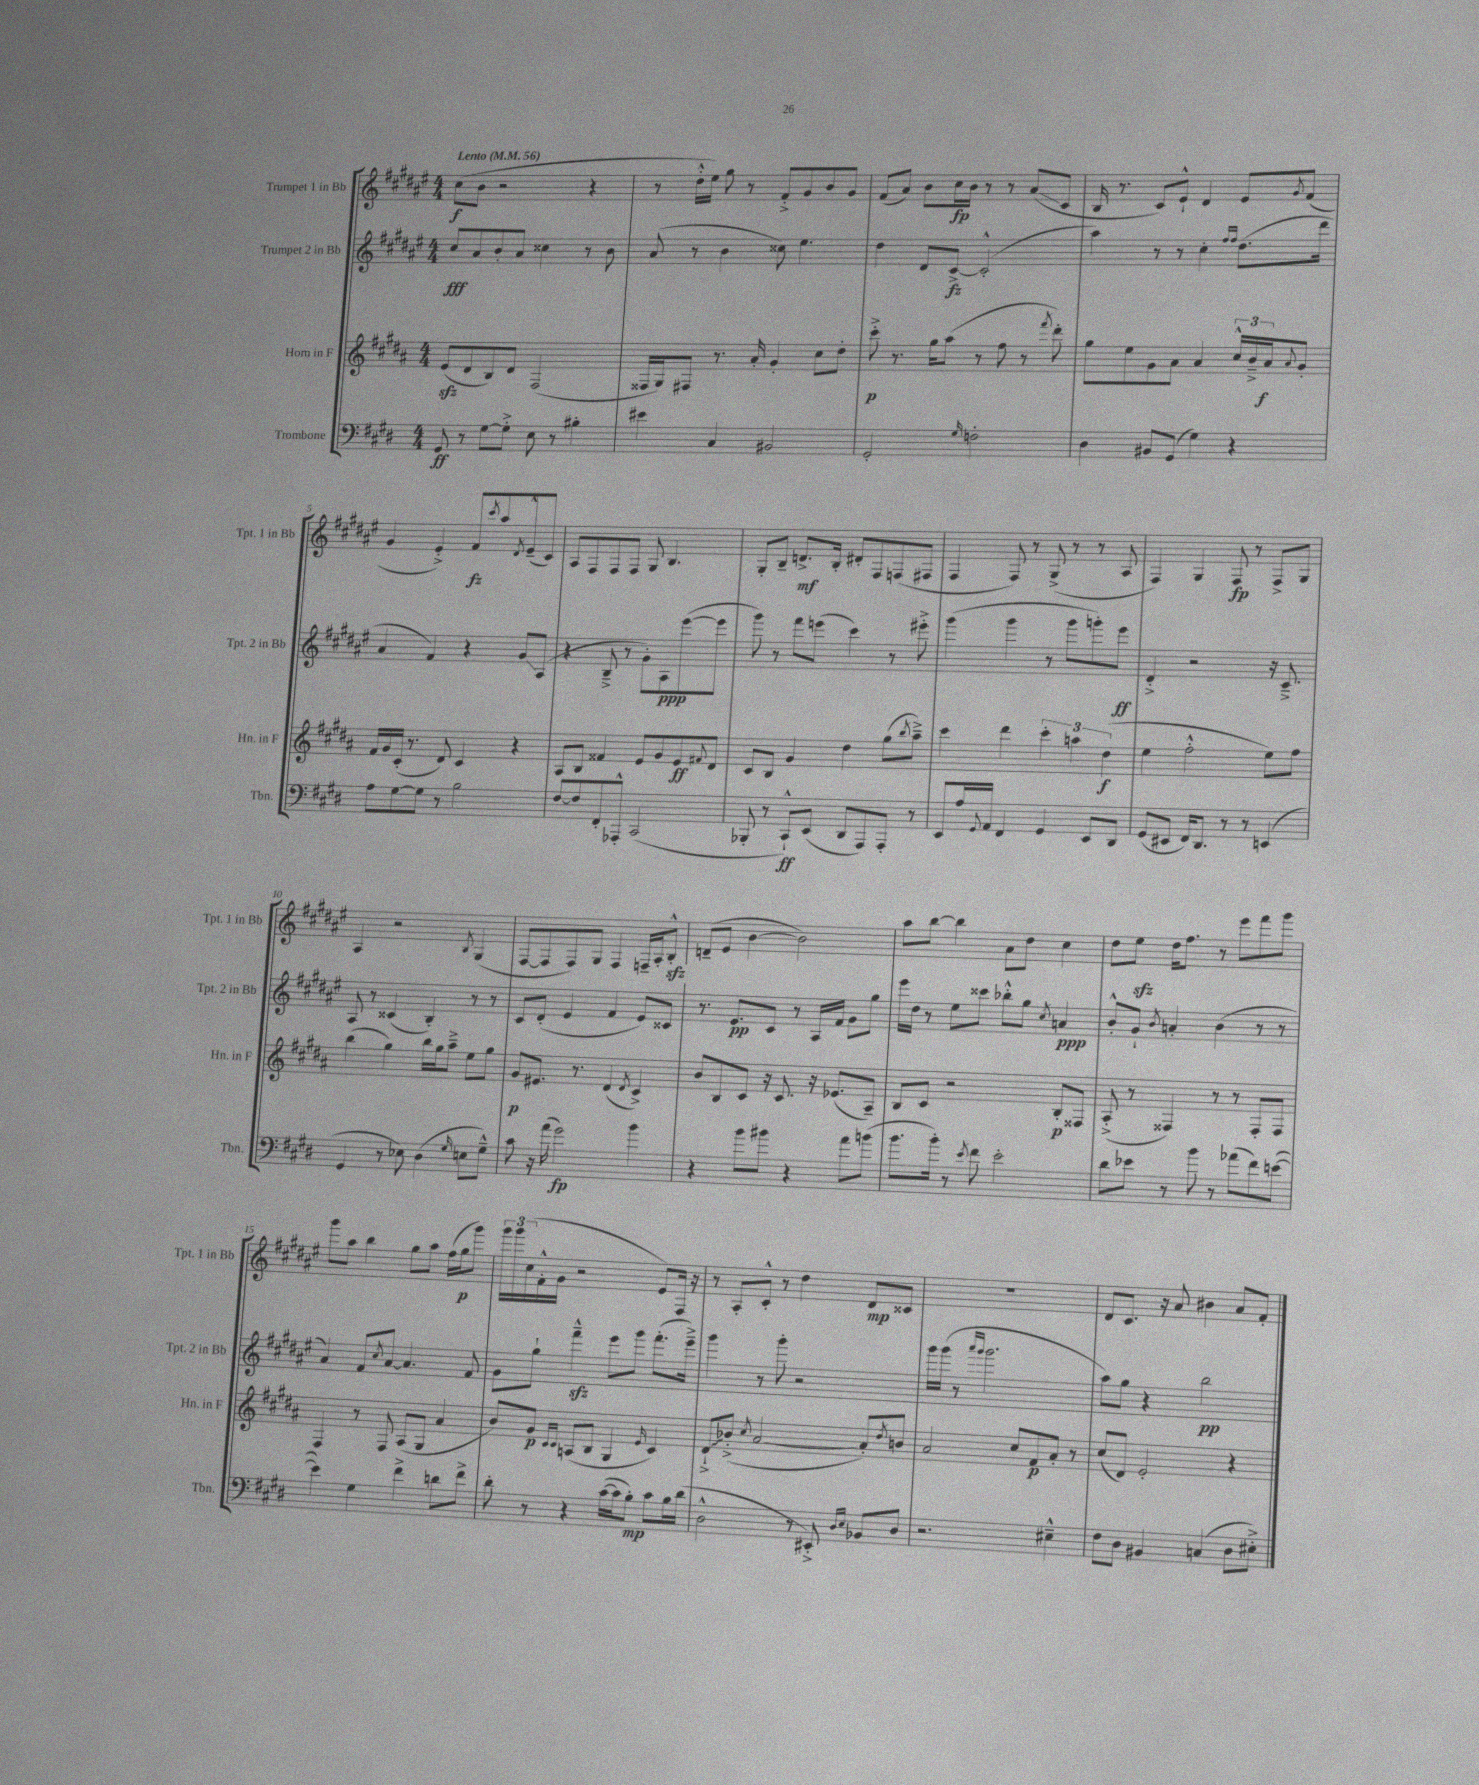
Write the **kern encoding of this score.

**kern	**kern	**kern	**kern
*staff4	*staff3	*staff2	*staff1
*clefF4	*clefG2	*clefG2	*clefG2
*k[f#c#g#d#]	*k[f#c#g#d#a#]	*k[f#c#g#d#a#e#]	*k[f#c#g#d#a#e#]
*M4/4	*M4/4	*M4/4	*M4/4
*MM56	*MM56	*MM56	*MM56
8GG#	(8e	8cc#	(8cc#
8r	8d#	8a#	8b
[8G#	8B)	8b'	2r
8G#'^]	8d#	8a#	.
8E	(2F#	4cc##	.
8r	.	.	.
4B#'	.	8r	4r
.	.	8b	.
=	=	=	=
4e#	16F##	(8a#	8r
.	16G#)	.	.
.	8F#	8r	16dd#'^^
.	.	.	16ee#)
4C#	8.r	4b	8gg#
.	.	.	8r
.	16a#'	.	.
2BB#	4g#'	8cc##)	8f#'^
.	.	4.ee#	8g#
.	8cc#	.	8b
.	8dd#'	.	8g#
=	=	=	=
2GG#'	8ccc#'^	4dd#	(8f#
.	8.r	.	8a#)
.	.	8d#	8b
.	16gg#	.	.
.	(8aa#	[8c#^	16cc#
.	.	.	16b
16qqG#	.	.	.
2F'	8r	(2c#'^^]	8r
.	8ff#	.	8r
.	8r	.	(8a#
.	8qfff#	.	.
.	8ddd#')	.	8c#
=	=	=	=
4D#	8gg#	4aa#)	16B
.	.	.	8.r
.	8ee	.	.
8BB#	8g#	8r	8c#)
(8GG#	8a#	8r	8e#`^^
4G#)	4a#	4cc#'	4d#
.	.	16qqff#	.
.	.	16qqff#	.
4r	24cc#^^	(8.dd#	8e#
.	24b~^	.	.
.	24a#	.	.
.	8qqa#	.	8qg#
.	8g#'	.	(8f#
.	.	16ddd#	.
=	=	=	=
8A	16f#	4a#	4g#
.	16g#	.	.
[8G#	(16c#'	.	.
.	8.r	.	.
8G#]	.	4f#)	4e#'^)
8r	8d#)	.	.
2B	4c#	4r	8f#
.	.	.	8qccc#
.	.	.	8aa#
.	.	.	8qd#
.	4r	8g#	(8e#~^^
.	.	(8A#	8c#)
=	=	=	=
[8F#	8A#	4r	8A#
8F#]	8B	.	8F#
8FF#'	4f##	8B~^	8F#
8AAA-'^^	.	8r	8F#
(2CC#	8e	8g#')	8G#
.	8g#	8A#	4.B
.	8e	([8eee#	.
.	8qqf#	.	.
.	8d#	8eee#]	.
=	=	=	=
8BBB-'	8c#	8ggg#)	8G#'
8r	8B	8r	8B~
8CC#`^^)	4g#	8fff#	8.d^
(8EE	.	(8eee	.
.	.	.	16B'
8DD#	4dd#	4ccc#)	8d#'
8AAA)	.	.	8F#
8AAA'	(8gg#	8r	(8F
.	8qbb	.	.
8r	8aa#~^)	8eee#'^	8F#
=	=	=	=
8EE	4ccc#	(4ggg#	4F#
16A	.	.	.
8qqGG#	.	.	.
16AA	.	.	.
4FF#	4ddd#	4ggg#	8F#)
.	.	.	8r
4GG#	6ccc#'	8r	(8G#^
.	.	8ggg#	8r
.	6aa	.	.
8EE	.	8ggg')	8r
.	(6dd#	.	.
8DD#	.	8eee#	8A#
=	=	=	=
(8GG#	4ee	4d#'^	4F#)
8EE#	.	.	.
16FF#)	2ff#'^^	2r	4G#
8.DD#	.	.	.
8r	.	.	8F#
8r	.	.	8r
(4EE	8ee)	16r	8F#^
.	.	8.c#~^	.
.	8ff#	.	8G#
=	=	=	=
4GG#	(4bb	8A#	4A#
.	.	8r	.
8r	4gg#)	(4c##	2r
8E-)	.	.	.
(4D#	16bb	4B')	.
.	16gg#	.	.
.	8aa#~^	.	.
16qqG#	.	.	8qB
8E	8ee	8r	(4G#
8G#~^^)	8gg#	8r	.
=	=	=	=
8c#	8g#	8c#	[8F#
16r	8.e#	(8d#'	8F#]
(16a	.	.	.
2g#)	.	4e#	8F#)
.	8.r	.	.
.	.	.	8G#
.	(4d#	4f#	4F#
.	8qd#	.	.
4b	4c#^)	8e#)	16F~
.	.	.	16A#'
.	.	8c##	8B'^^
=	=	=	=
4r	8b	8.r	(8d~
.	8B	.	8e#
.	.	8.e#	.
8b	8c#	.	[4b
8b#	16r	8c#	.
.	8.c#	.	.
4r	.	8r	2b])
.	16r	16A#	.
.	(8.e-	16f#	.
8a	.	8g#	.
(8b	8A#~)	8gg#	.
=	=	=	=
8.b	8B	16eee#	8aa#
.	.	16dd#	.
.	8c#	8r	[8bb
16b')	.	.	.
8r	2r	8ee#	4bb]
8qe	.	.	.
8f#	.	8ccc##	.
2e'	.	8bb-'^^	8a#
.	.	8gg#	8dd#
.	.	8qcc#	.
.	8B'	4a	4cc#
.	8F##	.	.
=	=	=	=
8d#	(8A#'^	8b'^^	8dd#
8e-	8r	8g#`	8ee#
.	.	8qb	.
8r	4F##)	4a'	16dd#
.	.	.	8.ff#
8b	.	.	.
8r	8r	(4b	8r
(8a-	8r	.	8eee#
8f#)	8F##'	8r	8fff#
([8e	8F##	8r	8ggg#
=	=	=	=
4e])	4F#	4a#)	8ggg#
.	.	.	8aa#
4G#	8r	8f#	4bb
.	.	8qcc#	.
.	8F#	[8a#	.
4f#^	(8A#	4.a#]	8gg#
.	8G#	.	8aa#
8d	4a#	.	(16ff#
.	.	.	16gg#
8f#^	.	8f#	8ggg#)
=	=	=	=
8d#'	8b)	8g#	24ggg#
.	.	.	24ggg#
.	.	.	(24cc#
8r	8g#	8gg#`	16f#'^^
.	.	.	16g#
.	16qqc#	.	.
.	16qqc#	.	.
4r	(8A	4fff#~^^	2r
.	8B	.	.
([16c#	4G#	8eee#	.
16c#]	.	.	.
8B')	.	8ggg#	.
.	16qqe	.	.
8c#	4c#)	(8.fff#'	8e#)
16B	.	.	16F#
(16d#	.	16eee#~^)	16r
=	=	=	=
2D#^^	8d#`^	4ggg#	8r
.	(8b-'^	.	8A#'
.	8qcc#	.	.
.	[2a#	8r	8c#'^^
.	.	8ggg#'	8r
8r	.	2r	4dd#
8EE#'^)	.	.	.
16qqD#	.	.	.
16qqE	.	.	.
8BB-	8a#'])	.	8d#
.	8qdd#	.	.
8D#	8b	.	8c##
=	=	=	=
2.r	2a#	16ggg#	1r
.	.	(16ggg#	.
.	.	8r	.
.	.	16qqaaa#	.
.	.	16qqggg#	.
.	.	2.ggg#	.
.	8cc#	.	.
.	8f#	.	.
4E#~^^	8a#'	.	.
.	8r	.	.
=	=	=	=
8F#	(8cc#	8aa#)	8d#
8D#	8d#)	8gg#	8.c#
4BB#	2e'	4r	.
.	.	.	16r
.	.	.	8a#
(4C	.	2bb	4b#
8D#	4r	.	8a#
8E#'^)	.	.	8f#'
==	==	==	==
*-	*-	*-	*-
